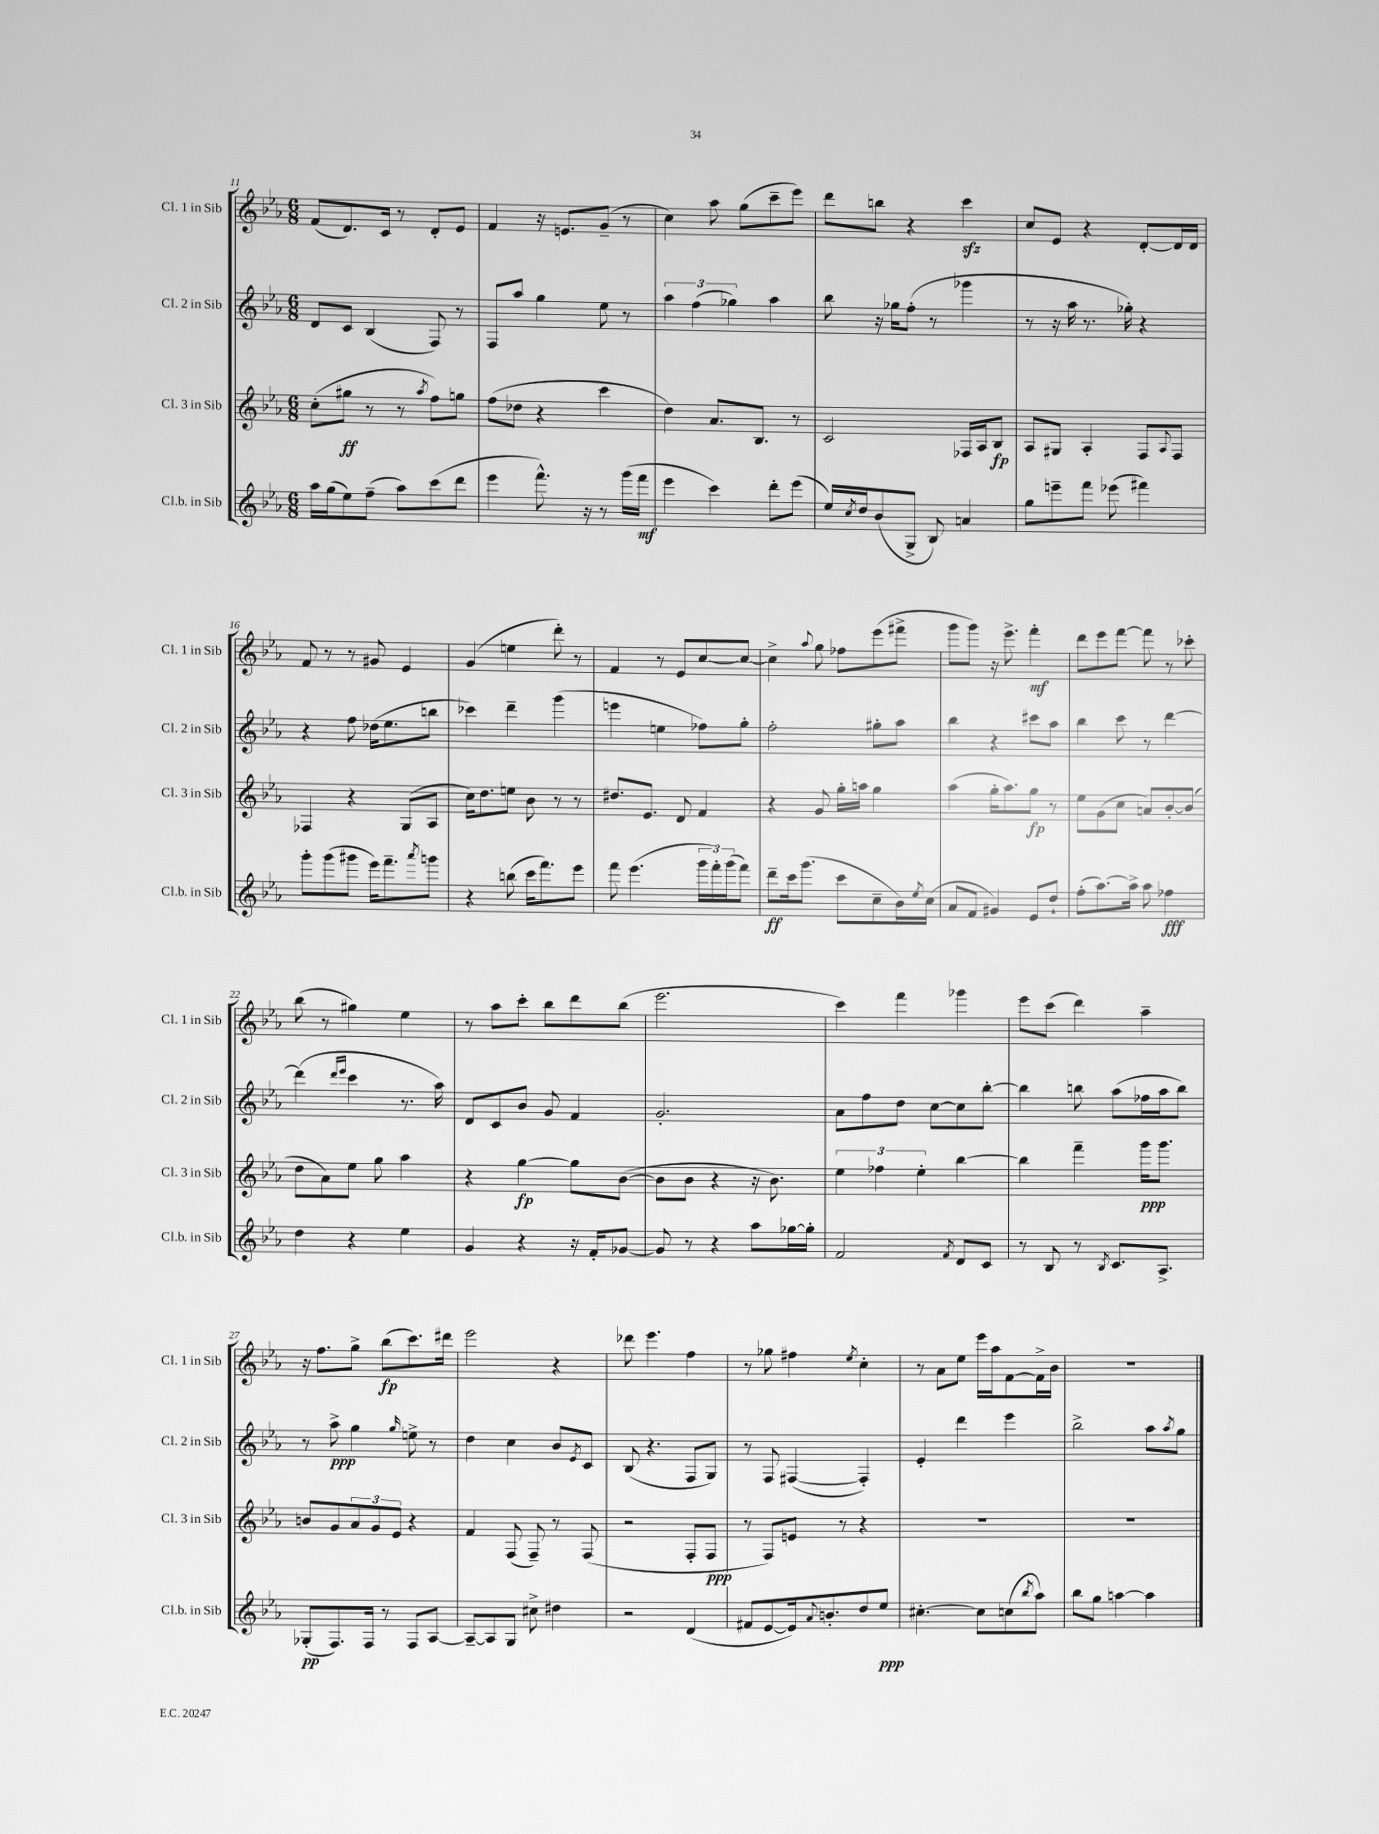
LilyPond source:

<<
\new StaffGroup <<
\new Staff = "s0" \with { instrumentName = "Cl. 1 in Sib" shortInstrumentName = "Cl. 1 in Sib" } {
    \clef treble \key ees \major \numericTimeSignature \time 6/8
    f'8( d'8.) c'16 r8 d'8-. ees'8 |
    f'4 r16 e'8. g'8--( r8 |
    c''4) aes''8 g''8( c'''8-- ees'''8) |
    d'''8 b''8 r4 c'''4\sfz |
    c''8 ees'8 r4 d'8~-. d'16 d'16 |
    f'8 r8 r8 gis'8 ees'4 |
    g'4( e''4 d'''8-.) r8 |
    f'4 r8 ees'8 c''8~ c''8~ |
    c''4-> \appoggiatura { aes''8 } g''8 fes''8 ees'''8( fis'''8-> |
    g'''8 g'''8) r16 ees'''8.-> f'''4-.\mf |
    d'''8 ees'''8 f'''8~ f'''8 r8 ces'''8-. |
    bes''8( r8 gis''4) ees''4 |
    r8 aes''8 c'''8-. bes''8 d'''8 bes''8( |
    ees'''2. |
    c'''4) f'''4 ges'''4 |
    ees'''8 c'''8( d'''4) aes''4-- |
    r16 f''8. g''8-> bes''8\fp( c'''8.) dis'''16 |
    ees'''2 r4 |
    des'''8 ees'''4. f''4 |
    r8 ges''8 fis''4 \acciaccatura { ees''8 } c''4-. |
    r8 aes'8 ees''8 ees'''16 aes''16 f'8~ f'16-> bes'16 |
    R2. \bar "|." |
}
\new Staff = "s1" \with { instrumentName = "Cl. 2 in Sib" shortInstrumentName = "Cl. 2 in Sib" } {
    \clef treble \key ees \major \numericTimeSignature \time 6/8
    d'8 c'8 bes4( f8) r8 |
    f8 aes''8 g''4 ees''8 r8 |
    \tuplet 3/2 { aes''4 f''4( ges''4) } aes''4 |
    bes''8 r16 ges''16 f''8-.( r8 ges'''4 |
    r8 r16 aes''16 r8. ges''16-.) r4 |
    r4 f''8 des''16( ees''8. b''8 |
    ces'''4) d'''4-- g'''4( |
    e'''4 e''4 fes''8) g''8-. |
    f''2-. gis''8-. aes''8 |
    bes''4 r4 cis'''8 aes''8 |
    bes''4 c'''8 r8 d'''4~ |
    d'''4( \grace { d'''16 ees'''16 } c'''4 r8. aes''16) |
    d'8 c'8 bes'8 g'8 f'4 |
    g'2.-. |
    aes'8 f''8 d''8 c''8~ c''8 bes''8~-. |
    bes''4 b''8 aes''8( fes''16 aes''16 b''8) |
    r8 aes''8->\ppp g''4 \grace { g''16 } e''8-> r8 |
    d''4 c''4 bes'8 \acciaccatura { ees'8 } c'8 |
    bes8( r4. f8 g8) |
    r8 f8 fis4~( fis4-.) |
    ees'4-. d'''4 ees'''4 |
    bes''2-> aes''8 \acciaccatura { aes''8 } g''8 \bar "|." |
}
\new Staff = "s2" \with { instrumentName = "Cl. 3 in Sib" shortInstrumentName = "Cl. 3 in Sib" } {
    \clef treble \key ees \major \numericTimeSignature \time 6/8
    c''8-.( gis''8\ff r8 r8 \acciaccatura { aes''8 } f''8) g''8 |
    f''8( des''8 r4 c'''4 |
    d''4) aes'8. bes8. r8 |
    c'2 fes16 aes16 bes8\fp |
    aes8 gis8 aes4-. f8 \appoggiatura { aes8 } f8 |
    fes4 r4 g8( aes8 |
    c''16) d''8. e''8 bes'8 r8 r8 |
    dis''8. ees'8. d'8 f'4 |
    r4 g'8 g''16-. a''16 g''4 |
    aes''4( g''16-. aes''8.) g''8\fp r8 |
    ees''8 g'8( c''8 a'8) bes'8~-. bes'8( |
    d''8 aes'8) ees''8 g''8 aes''4 |
    r4 g''4~\fp g''8 bes'8~( |
    bes'8 bes'8 r4 r16 bes'8.) |
    \tuplet 3/2 { ees''4 fes''4 ees''4-. } bes''4~ |
    bes''4 f'''4-- g'''16\ppp g'''8. |
    b'8 g'8 \tuplet 3/2 { aes'8 g'8 ees'8 } r4 |
    f'4 f8( f8--) r8 f8( |
    r2 f8-. f8\ppp |
    r8 f8) e'8 r8 r4 |
    R2. |
    R2. \bar "|." |
}
\new Staff = "s3" \with { instrumentName = "Cl.b. in Sib" shortInstrumentName = "Cl.b. in Sib" } {
    \clef treble \key ees \major \numericTimeSignature \time 6/8
    aes''16 g''16( ees''8) f''8--( aes''8) c'''8( d'''8 |
    ees'''4 f'''8.-^) r16 r8 g'''16( f'''16\mf |
    ees'''4 c'''4) d'''8-. ees'''8( |
    ees''16) \acciaccatura { c''8 } d''16 bes'8( g8-> bes8) a'4 |
    g''8 e'''8-- f'''8 ees'''8( fis'''4) |
    g'''8-. g'''8( gis'''8 ees'''16) f'''8.-- \acciaccatura { aes'''8 } g'''8 |
    r4 b''8( c'''16 f'''8.) ees'''8 |
    f'''8 ees'''4.( \tuplet 3/2 { g'''16 f'''16-.) g'''16( } f'''8) |
    d'''8--\ff c'''16 g'''8.( c'''8 c''8-- bes'16) \acciaccatura { ees''8 } c''16( |
    aes'8 f'8 gis'4) ees'8 d''8-! |
    f''8-.( aes''8.~) aes''16-> aes''8 fes''4\fff |
    d''4 r4 ees''4 |
    g'4 r4 r16 f'16-. ges'8~ |
    ges'8 r8 r4 aes''8 ges''16~ ges''16-. |
    f'2 \acciaccatura { f'8 } d'8 c'8 |
    r8 bes8 r8 \acciaccatura { bes8 } c'8. aes8.-> |
    ges8-.\pp( f8.) f16 r8 f8 aes8~ |
    aes8~-- aes8 g8 cis''8-> dis''4 |
    r2 d'4( |
    fis'8 ees'8~ ees'16) \appoggiatura { aes'8 } b'8.-. d''8 ees''8\ppp |
    cis''4.~-. cis''8 c''8( \acciaccatura { bes''8 } aes''8) |
    bes''8 g''8 a''4~ a''4 \bar "|." |
}
>>
>>
\layout { \context { \Score currentBarNumber = #11 } }
